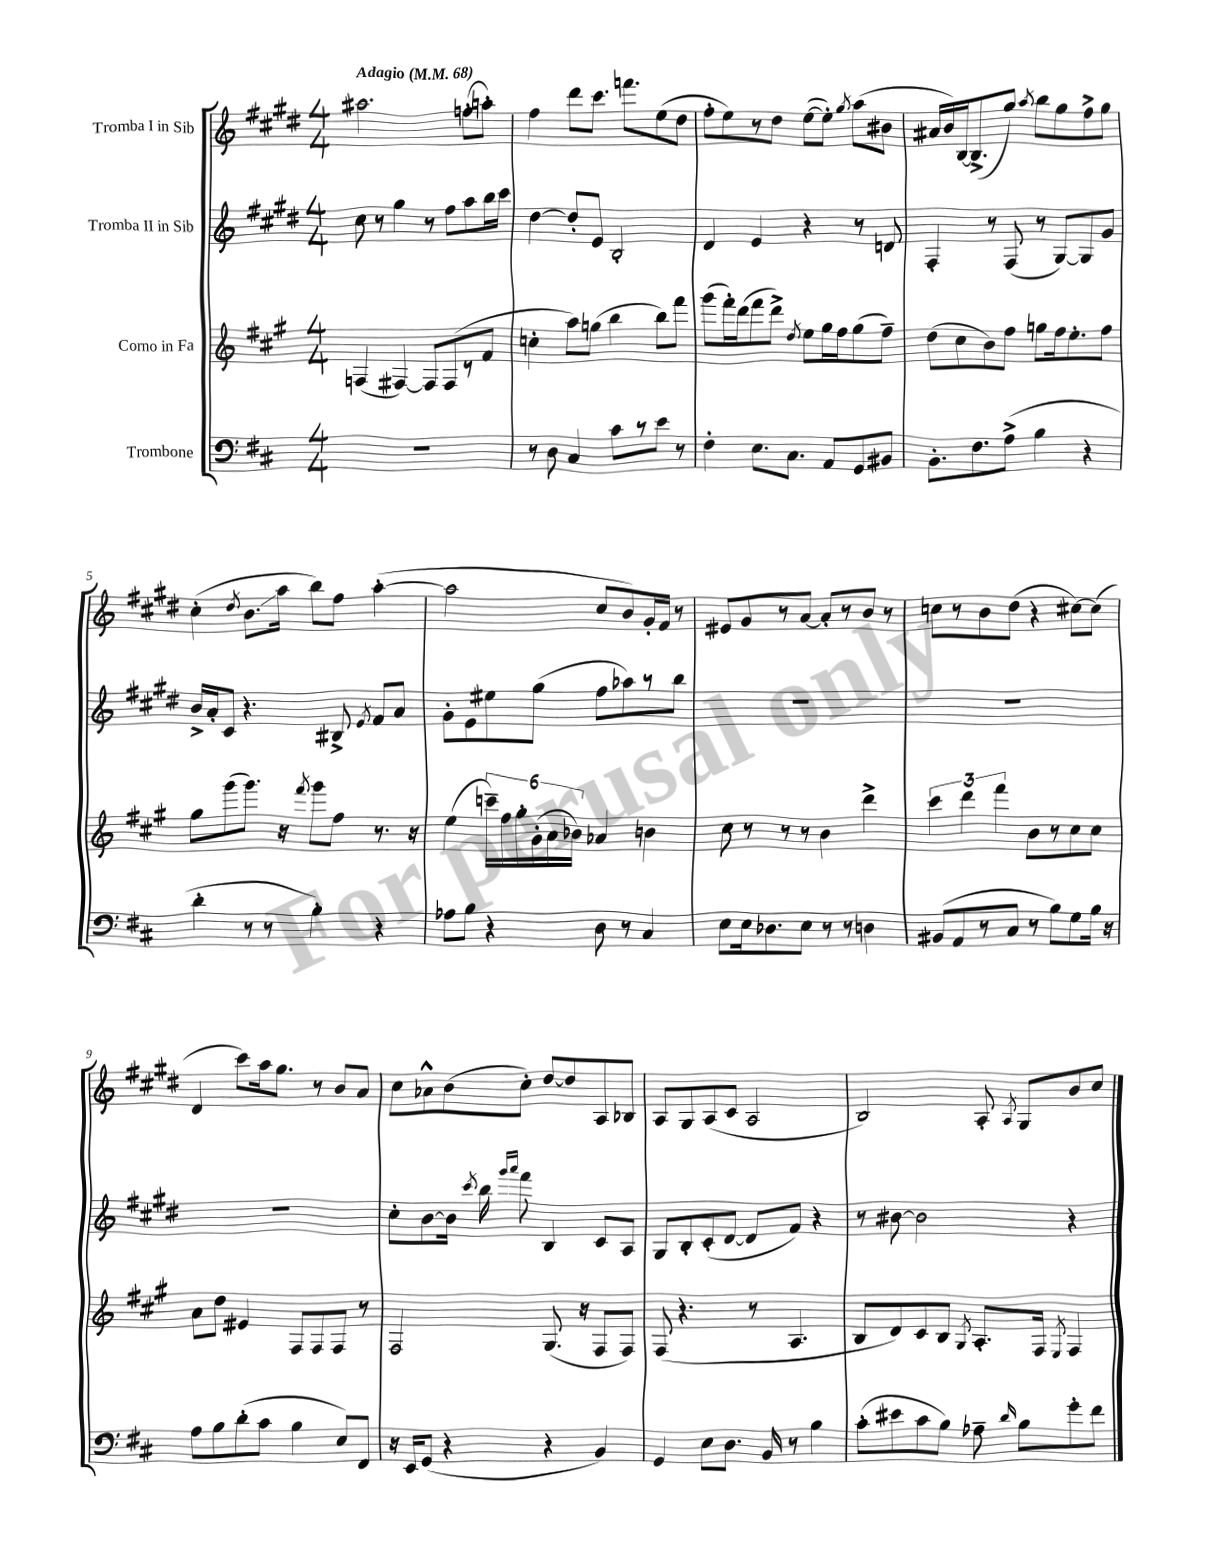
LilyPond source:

<<
\new StaffGroup <<
\new Staff = "s0" \with { instrumentName = "Tromba I in Sib" } {
    \clef treble \key e \major \numericTimeSignature \time 4/4 \tempo "Adagio" 4 = 68
    \autoBeamOff ais''2. f''8[-.( a''8]-.) |
    fis''4 dis'''8[ cis'''8.] f'''8.[ e''8( dis''8] |
    fis''8[-. e''8) r8 dis''8] e''8[~( e''8]-.) \acciaccatura { gis''8 } a''8[( bis'8] |
    ais'16[ b'16) b16~ b8.->( gis''8]) \acciaccatura { a''8 } b''8[ gis''8 fis''8-> gis''8] |
    cis''4-.( \acciaccatura { dis''8 } b'8.[\glissando a''16] b''8[) fis''8] a''4~-.( |
    a''2 cis''8[ b'8) gis'16-. fis'16] r8 |
    eis'8[ gis'8 r8 a'8]~ a'8[-. r8 b'8] r8 |
    c''8[ r8 b'8 dis''8]( r4 cis''8[~) cis''8]( |
    dis'4 cis'''8[) a''16 gis''8.] r8 b'8[ a'8] |
    cis''8[ aes'8-^ b'8( cis''8]-.) dis''8[~ dis''8 a8 bes8] |
    a8[ gis8 a8( cis'8] a2 |
    b2) a8-. \acciaccatura { a8 } gis8[ b'8 cis''8] \bar "|." |
}
\new Staff = "s1" \with { instrumentName = "Tromba II in Sib" } {
    \clef treble \key e \major \numericTimeSignature \time 4/4
    \autoBeamOff cis''8 r8 gis''4 r8 fis''8[ a''8 b''16 cis'''16] |
    dis''4~ dis''8[-. e'8] b2-. |
    dis'4 e'4 r4 r8 d'8 |
    fis4-. r8 fis8( r8 gis8[~) gis8 gis'8] |
    b'16[-> a'16-. cis'8] r4. bis8-> \acciaccatura { e'8 } fis'8[ a'8] |
    gis'8[-. e'8 eis''8 gis''8]( fis''8[ aes''8) r8 b''8] |
    R1 |
    R1 |
    R1 |
    cis''8[-. b'8~ b'16] \acciaccatura { cis'''8 } b''16 \grace { gis'''16[ a'''16] } fis'''8 b4 cis'8[ a8] |
    gis8[ b8-. cis'8-.( dis'8]~ dis'8[ fis'8]) r4 |
    r8 bis'8~ bis'2 r4 \bar "|." |
}
\new Staff = "s2" \with { instrumentName = "Corno in Fa" } {
    \clef treble \key a \major \numericTimeSignature \time 4/4
    \autoBeamOff f4( fis4~) fis8[ fis8( r8 fis'8] |
    c''4-. a''8[) g''8]( b''4 b''8[) fis'''8] |
    gis'''8[( fis'''16-.) d'''16( fis'''8 d'''8]->) \acciaccatura { d''8 } e''8[ gis''16 fis''16 gis''8( fis''8]--) |
    d''8[( cis''8 b'8) fis''8] g''8[ fis''16 e''8.-. fis''8] |
    gis''8[ gis'''8( gis'''8.]) r16 \acciaccatura { fis'''8 } gis'''8[ fis''8] r8. r16 |
    e''4( \tuplet 6/4 { c'''16[--) fis''16 gis''16-. gis'16-.( a'16 bes'16]) } aes'4 b'4 |
    cis''8 r8 r8 r8 b'4 d'''4-> |
    \tuplet 3/2 { cis'''4 d'''4 fis'''4 } b'8[ r8 cis''8 cis''8] |
    a'8[ d''8] eis'4 fis8[ fis8 fis8] r8 |
    fis2 gis8.( r16 fis8[ fis8]) |
    fis8( r4. r8 a4. |
    b8[ d'8) cis'8 b8] \acciaccatura { gis8 } a8.[-. fis16] \acciaccatura { e8 } fis4 \bar "|." |
}
\new Staff = "s3" \with { instrumentName = "Trombone" } {
    \clef bass \key d \major \numericTimeSignature \time 4/4
    \autoBeamOff R1 |
    r8 d8 cis4 cis'8[ r8 e'8] r8 |
    fis4-. e8.[ cis8.] a,8[ g,8 bis,8] |
    b,8.[-. fis8. a8]->( b4 r4 |
    d'4-. r8 r8 b4-.) r4 |
    aes8[ b8] r4 d8 r8 cis4 |
    e8[ e16 des8. e8] r8 r8 d4 |
    bis,8[( a,8 r8 cis8] r8 b8[) g8 b16] r16 |
    a8[ b8 d'8-.( cis'8] b4 e8[) fis,8] |
    r16 e,16[ g,8]( r4 r4 b,4) |
    g,4 e8[ d8.] b,16 r8 b4 |
    cis'8[-.( eis'8 cis'8 b8]) aes8-- \grace { d'16 } b8[ g'8-. fis'8] \bar "|." |
}
>>
>>
